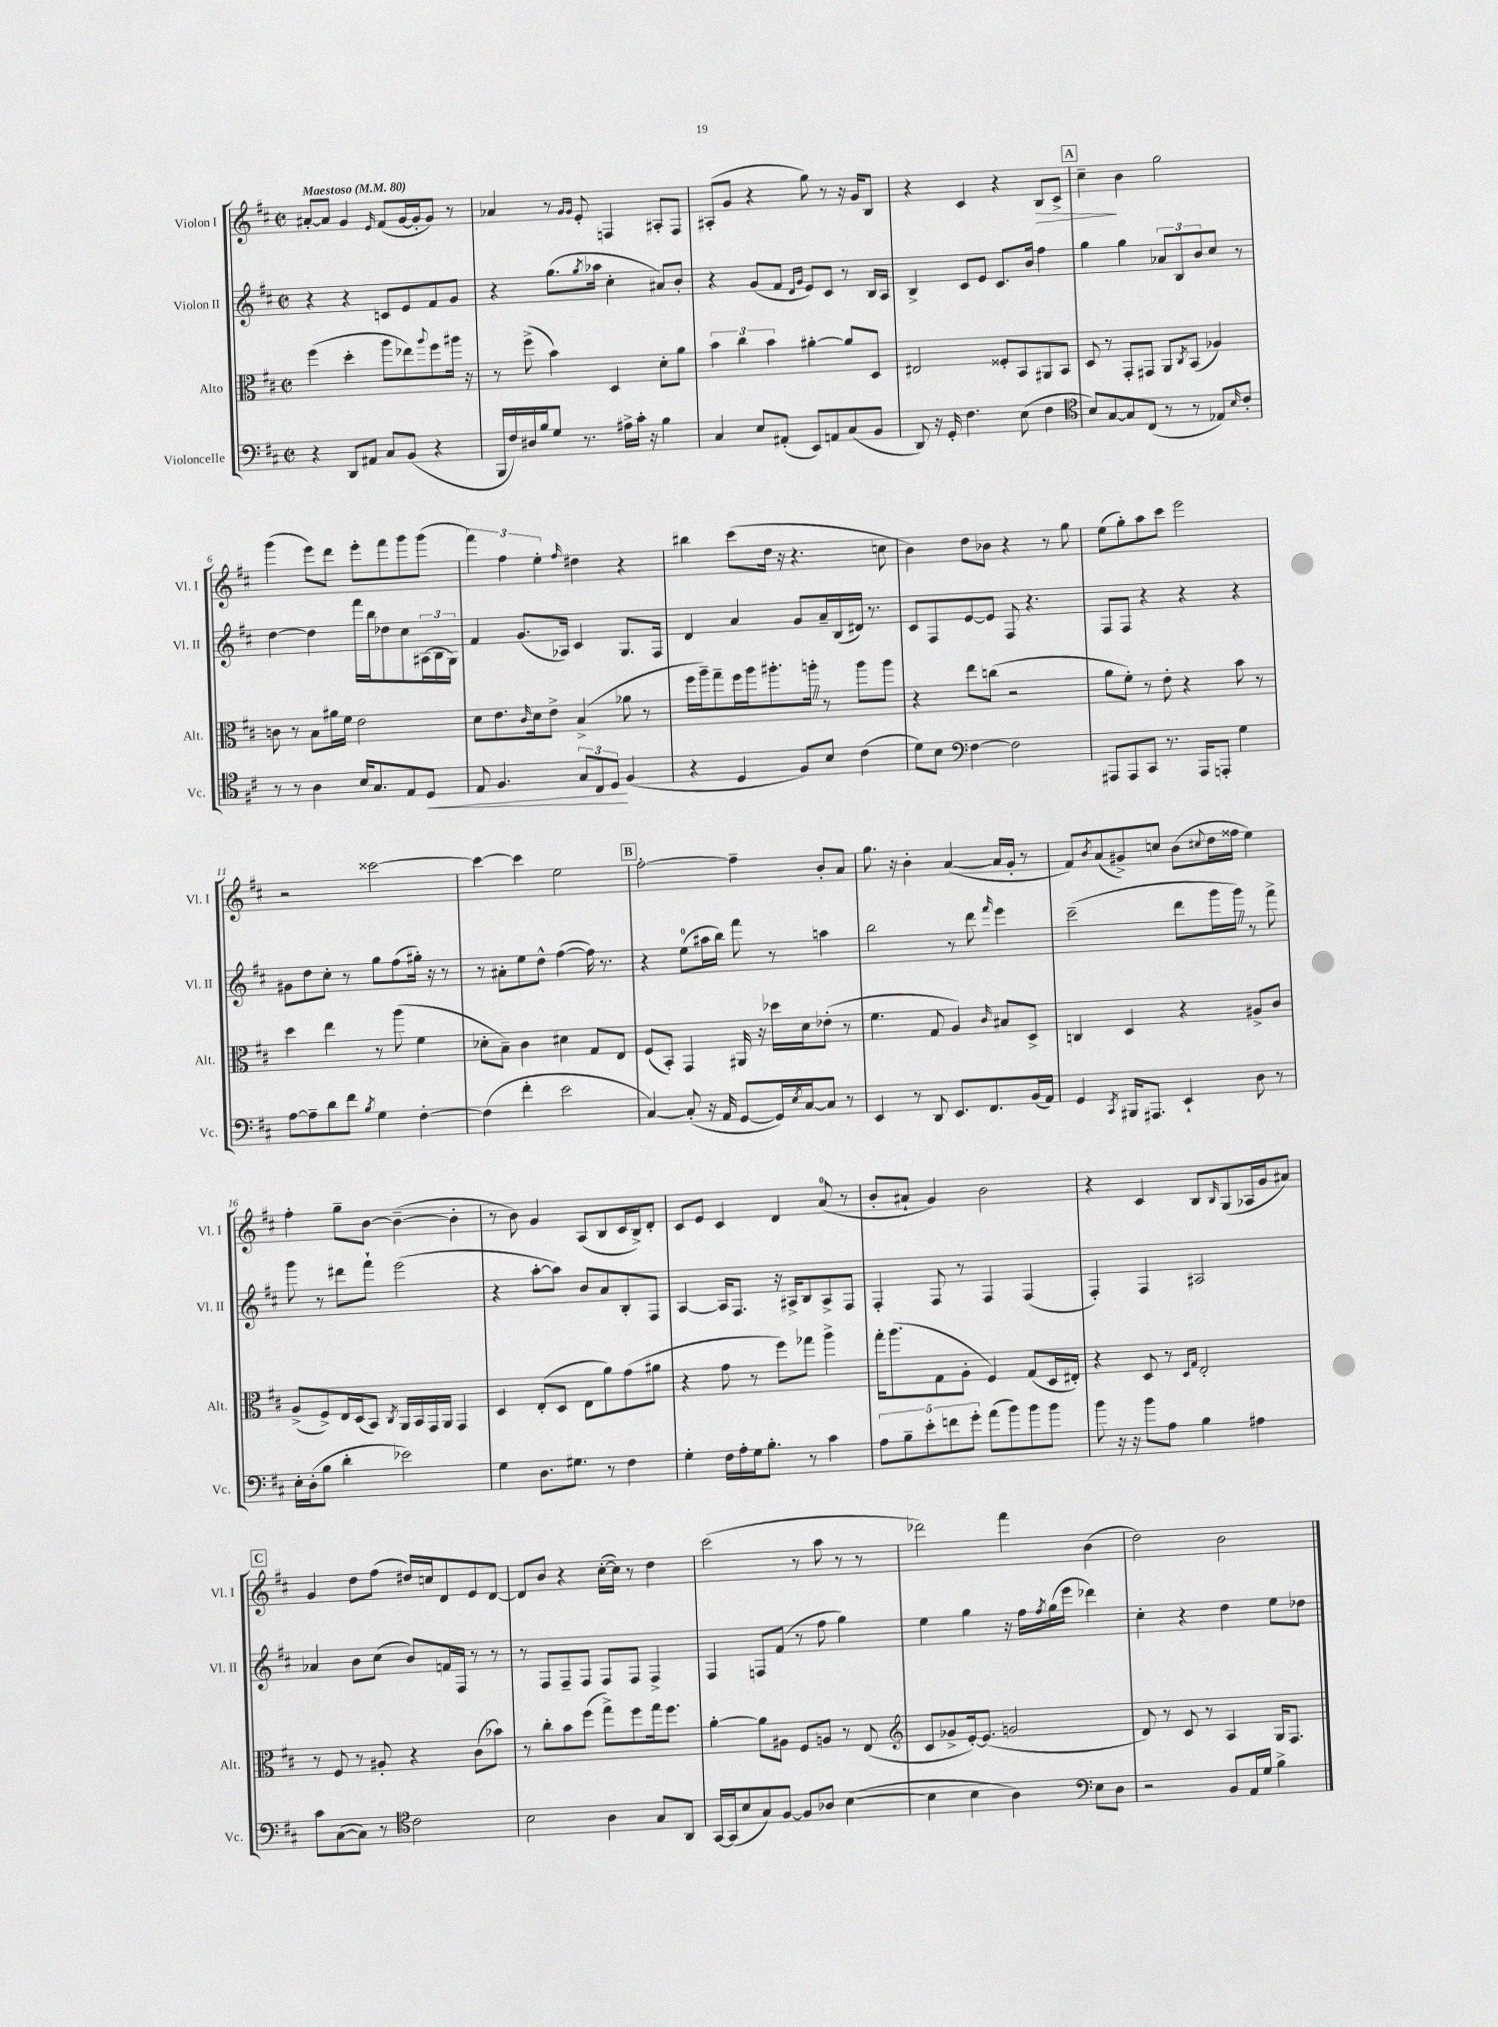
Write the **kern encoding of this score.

**kern	**dynam	**kern	**kern	**kern	**dynam
*part4	*part4	*part3	*part2	*part1	*part1
*staff4	*staff4	*staff3	*staff2	*staff1	*staff1
*I"Violoncelle	*	*I"Alto	*I"Violon II	*I"Violon I	*
*I'Vc.	*	*I'Alt.	*I'Vl. II	*I'Vl. I	*
*clefF4	*	*clefC3	*clefG2	*clefG2	*
*k[f#c#]	*	*k[f#c#]	*k[f#c#]	*k[f#c#]	*
*M2/2	*	*M2/2	*M2/2	*M2/2	*
*met(c|)	*	*met(c|)	*met(c|)	*met(c|)	*
*MM80	*	*MM80	*MM80	*MM80	*
=1	=1	=1	=1	=1	=1
!	!	!	!	!LO:TX:a:B:t=Maestoso	!
4r	.	(4ff#\	4r	[8a#X'/L	.
.	.	.	.	8a#/J]	.
8DD/L	.	4dd'\	4r	4g/	.
8AA#X/J	.	.	.	.	.
.	.	.	.	16qqe/	.
8C#/L	.	8aa\L	8cn/L	(8f#/L	.
(8BB/J	.	8ee-X\)	8e/	[16g/L	.
.	.	.	.	16g'/J]	.
.	.	8qqaa/	.	.	.
4r	.	8ff#\	8f#/	8g/J)	.
.	.	16aa#X\Jk	8g/J	8r	.
.	.	16r	.	.	.
=2	=2	=2	=2	=2	=2
16BBB/LL	.	8r	4r	4a-X/	.
16F#/)	.	.	.	.	.
16D#X/	.	(8ff#^\	.	.	.
16B/J	.	.	.	.	.
8G/J	.	4b\)	(8.gg\L	8r	.
.	.	.	.	16qqg/LL	.
.	.	.	.	16qqg/JJ	.
8.r	.	.	.	8e'/	.
.	.	.	8qgg/	.	.
.	.	.	16aa-X\Jk	.	.
.	.	4D/	4cc#'\	4Fn/	.
16A#X^\LL	.	.	.	.	.
16c#'\JJ	.	.	.	.	.
16r	.	.	.	.	.
4B\	.	8d'\L	8a#X/L)	8A#X'/L	.
.	.	8a\J	8b'/J	8F/J	.
=3	=3	=3	=3	=3	=3
4C#/	.	6b\	4r	(8A#X'/L	.
.	.	.	.	8g/J	.
.	.	6cc#\	.	.	.
8E/L	.	.	(8g/L	4r	.
.	.	6b\	.	.	.
(8AA#X'/J	.	.	8f#/J	.	.
.	.	.	16qqd/LL	.	.
.	.	.	16qqg/JJ	.	.
8EE/L)	.	[4a#X'\	8e/L)	8gg\)	.
8AAn/	.	.	8c#/J	8r	.
(8C#/	.	8a#/L]	8r	16r	.
.	.	.	.	16g/KL	.
8BB/J	.	8D/J	16B/LL	8B/J	.
.	.	.	16A/JJ	.	.
=4	=4	=4	=4	=4	=4
8DD/)	.	2E#X/	4B^/	4r	.
16r	.	.	.	.	.
16GG'/	.	.	.	.	.
4.F#\	.	.	8c#/L	4c#/	.
.	.	.	8e/J	.	.
.	.	8F##X'/L	8.c#/L	4r	.
(8E\	.	8BB/	.	.	.
.	.	.	16b/Jk	.	.
!	!	!	!	!	!LO:HP:b
4F#\	.	8AA#X/	4ff#\	8B/L	>
.	.	8BB/J	.	8c#^/J	.
!!LO:REH:place=s1:t=A
=5	=5	=5	=5	=5	=5
*clefC4	*	*	*	*	*
8B/L)	.	8D/	4gg\	4cc#~\	.
[8G/	.	8r	.	.	.
8G/]	.	8GG'/L	4gg\	4b\	]
(8C#/J	.	8GG#X/J	.	.	.
8r	.	8AA/L	12a-X/L	2gg\	.
.	.	.	12B/	.	.
.	.	8qC#/	.	.	.
8r	.	(8BB/J	.	.	.
.	.	.	12b/	.	.
8E-X/L)	.	4A-X/)	8cc#/J	.	.
16qqB/	.	.	.	.	.
8c#'/J	.	.	8r	.	.
!!LO:LB:g=z
=6	=6	=6	=6	=6	=6
8r	.	8cn\	[4dd\	(4ggg\	.
8r	.	8r	.	.	.
4A\	.	8B\L	4dd\]	8eee\L)	.
.	.	16a#X\L	.	8ddd\J	.
.	.	16f#\JJ	.	.	.
16B/KL	.	2e\	16fff#\LL	8eee'\L	.
8.G/	.	.	16bb\J	.	.
.	.	.	8dd-X\	8fff#\	.
8E/	.	.	8cc#\	8ggg\	.
!	!LO:HP:b	!	!	!	!
8D/J	<	.	(24A#X\L	(8ggg\J	.
.	.	.	24B\	.	.
.	.	.	24G\JJ)	.	.
=7	=7	=7	=7	=7	=7
8E/	.	8d\L	4f#/	6fff#\)	.
4.F#/	.	8.e\	.	.	.
.	.	.	.	6ff#\	.
.	.	.	(8.g/L	.	.
.	.	16qqc#/	.	.	.
.	.	16d\k	.	.	.
.	.	.	.	6ee'\	.
.	.	8e^\J	.	.	.
.	.	.	16A-X/Jk)	.	.
.	.	.	.	16qqff#/	.
12G/L	.	(4B^/	4c#/	4dd#X\	.
12C#/	.	.	.	.	.
12D/J	.	.	.	.	.
(4F#/	[	8a-X\	8.G/L	4r	.
.	.	8r	.	.	.
.	.	.	16F#/Jk	.	.
=8	=8	=8	=8	=8	=8
4r	.	16ff#\LL	4d/	4bb#X\	.
.	.	16aa~\J)	.	.	.
.	.	8gg~\	.	.	.
4D/	.	16ff#\L	4a/	(8ccc#\L	.
.	.	16aa\J	.	.	.
.	.	8.aa#X'\	.	16dd\Jk	.
.	.	.	.	16r	.
8F#/L)	.	.	8g/L	4.r	.
.	.	16aan'Z\Jk	.	.	.
8B/J	.	8r	16a~/L	.	.
.	.	.	(16B/	.	.
(4c#\	.	8aa\L	16d#X/JJ)	.	.
.	.	.	8.r	.	.
.	.	8aa\J	.	8ccn\	.
=9	=9	=9	=9	=9	=9
8d\L)	.	4r	8c#/L	4b\)	.
8B\J	.	.	8F#/	.	.
*clefF4	*	*	*	*	*
[4F#\	.	8ee\L	[8e/	8dd\L	.
.	.	(8ccn\J	8e/J]	8b-X\J	.
2F#\]	.	2r	8F#/	4r	.
.	.	.	4.r	.	.
.	.	.	.	8r	.
.	.	.	.	8gg\	.
=10	=10	=10	=10	=10	=10
8AAA#X/L	.	8a\L	8F#/L	(8ee\L	.
8AAA#/	.	8f#'\J)	8F#/J	8gg'\)	.
8CC#/J	.	8r	4r	8aa\	.
8.r	.	8e'\	.	8ccc#\J	.
.	.	4r	4r	2eee\	.
16AAA#/KL	.	.	.	.	.
8AAAn'/J	.	.	.	.	.
4G\	.	8b\	4r	.	.
.	.	8r	.	.	.
!!LO:LB:g=z
=11	=11	=11	=11	=11	=11
[8A\L	.	4dd\	8g#X\L	2r	.
8A~\]	.	.	8dd\	.	.
8d\	.	4ee\	8cc#'\J	.	.
8f#\J	.	.	8r	.	.
8qB/	.	.	.	.	.
4G\	.	8r	8gg\L	[2ccc##X\	.
.	.	(8aa\	(8ff#\	.	.
[4F#'\	.	4f#\	16gg#X'\Jk)	.	.
.	.	.	16r	.	.
.	.	.	8r	.	.
=12	=12	=12	=12	=12	=12
(4F#\]	.	8d-X'\L	8r	4ccc##\_	.
.	.	8B~\J)	8a#X'\L	.	.
4f#'\	.	4c#\	8ee\	4ccc##\]	.
.	.	.	8dd^^\J	.	.
2e\	.	4d#X\	([4ff#\	2ee\	.
.	.	8G/L	16ff#\])	.	.
.	.	.	8.r	.	.
.	.	8E/J	.	.	.
!!LO:REH:place=s1:t=B
=13	=13	=13	=13	=13	=13
[4C#/)	.	(8F#/L	4r	[2ff#'\	.
.	.	8BB'/J)	.	.	.
(8C#'/]	.	4GG/	(8ee\L	.	.
16r	.	.	16aa#X\L	.	.
16AA/	.	.	16bb\JJ)	.	.
[8GG/L	.	16AA#X/	8fff#\	4ff#~\]	.
.	.	16r	.	.	.
16GG/L])	.	16dd-X\LL	8r	.	.
8qE/	.	.	.	.	.
[16C#/J	.	16d\J	.	.	.
8C#/J]	.	(8e-X'\J	4aan\	8b'/L	.
8r	.	8r	.	8a/J	.
=14	=14	=14	=14	=14	=14
4EE/	.	4.f#\	2bb\	8.gg\	.
.	.	.	.	16r	.
8r	.	.	.	4b'\	.
8DD/	.	8G/	.	.	.
8.EE/L	.	4A/)	8r	([4a/	.
.	.	.	8ddd\	.	.
8.FF#/	.	.	.	.	.
.	.	16qqc#/	16qqfff#/	.	.
.	.	8B#X/L	4eee\	16a/LL]	.
.	.	.	.	16g'/JJ	.
(16BB/L	.	8D^/J	.	8r	.
16AA/JJ)	.	.	.	.	.
=15	=15	=15	=15	=15	=15
4GG/	.	4Cn/	(2ccc#~\	8f#/L)	.
.	.	.	.	8qb/	.
.	.	.	.	(8a/	.
8qCC#/	.	.	.	.	.
16BBB#X/KL	.	4D/	.	8g#X^/)	.
8.AAA#X/J	.	.	.	.	.
.	.	.	.	8ccn/J	.
4EE`/	.	4r	8ddd\L	(8b\L	.
.	.	.	.	8qqcc#X/	.
.	.	.	16ggg\L	16dd\L	.
.	.	.	16gggZ\JJ)	16ff##X\JJ	.
8D\	.	8A#X^/L	8r	4ee\)	.
8r	.	8c#/J	8fff#^\	.	.
!!LO:LB:g=z
=16	=16	=16	=16	=16	=16
16E'\LL	.	(8A^/L	8ggg\	4ff#'\	.
(16D'\J	.	.	.	.	.
8B\J	.	8F#^/)	8r	.	.
4d'\	.	16E/L	8ddd#X\L	8gg~\L	.
.	.	(16D/J	.	.	.
.	.	8BB/J)	8fff#`\J	[8b\J	.
.	.	8qC#/	.	.	.
2e-X\)	.	16AA/LL	(2eee\	(4b~\_	.
.	.	16BB/	.	.	.
.	.	16GG/	.	.	.
.	.	16AA/JJ	.	.	.
.	.	4GG/	.	4b'\]	.
=17	=17	=17	=17	=17	=17
4G\	.	4D/	4r	8r	.
.	.	.	.	8b\)	.
8.D\L	.	(8E'/L	[8aa'\L	4g/	.
.	.	8D/J	8aa\J])	.	.
8.G#X\J	.	.	.	.	.
.	.	8E\L	8b/L	(8A/L	.
8r	.	8a\)	8a/	8B/	.
4F#\	.	(8g\	8B'/	16c#/L	.
.	.	.	.	16B^/J)	.
.	.	8a#X\J	8F#/J	8d'/J	.
=18	=18	=18	=18	=18	=18
4G'\	.	4r	[4A/	8c#/L	.
.	.	.	.	8e/J	.
16F#\LL	.	8g\	16A/KL]	4c#/	.
16A'\	.	.	8.F#/J	.	.
16G\J	.	8r	.	.	.
8.B'\J	.	.	.	.	.
.	.	8ff#\L)	16r	4d/	.
.	.	.	16A#X^/KL	.	.
8r	.	8gg-X\J	8B/	.	.
4c#\	.	4aa^\	8A#^/	(8a/	.
.	.	.	8F#/J	8r	.
=19	=19	=19	=19	=19	=19
10A\L	.	16gg'\KL	4F#'/	8b'/L	.
.	.	(8.aa\	.	.	.
10B~\	.	.	.	.	.
.	.	.	.	8a#X`/J	.
10e'\	.	.	.	.	.
.	.	8G\	8F#/	4g/)	.
10fn\	.	.	.	.	.
.	.	8A'\J	8r	.	.
10g'\J	.	.	.	.	.
(8a\L	.	4F#/)	4F#/	2b\	.
8b\)	.	.	.	.	.
8b\	.	(8G/L	(4F#/	.	.
8b\J	.	16D/L	.	.	.
.	.	16E#X'/JJ)	.	.	.
=20	=20	=20	=20	=20	=20
8b\	.	4r	4F#'/)	4r	.
16r	.	.	.	.	.
16r	.	.	.	.	.
8b\L	.	8D/	4F#/	4c#/	.
8A\J	.	8r	.	.	.
.	.	16qqD/LL	.	.	.
.	.	16qqG/JJ	.	.	.
4B\	.	2E'/	2A#X/	8B/L	.
.	.	.	.	16qqB/	.
.	.	.	.	(8G/	.
4A#X\	.	.	.	16A-X/L	.
.	.	.	.	16g/J	.
.	.	.	.	8a#X/J)	.
!!LO:LB:g=z
!!LO:REH:place=s1:t=C
=21	=21	=21	=21	=21	=21
8c#\L	.	8r	4a-X/	4g/	.
([8C#\	.	8F#/	.	.	.
8C#\J])	.	8r	8b\L	8dd\L	.
8r	.	8A#X'/	(8cc#\J	(8ff#\J	.
*clefC4	*	*	*	*	*
2c#\	.	4r	8b/L)	16dd#X/LL)	.
.	.	.	.	16ccn/J	.
.	.	.	16fn/L	8d/	.
.	.	.	16F#/JJ	.	.
.	.	(8c#\L	8r	8e/	.
.	.	8b-X\J)	8r	[8d/J	.
=22	=22	=22	=22	=22	=22
2B\	.	8r	8r	8d/L]	.
.	.	8cc#'\L	8F#/L	8b/J	.
.	.	8b\	8F#~/	4r	.
.	.	(8ff#\J	8F#/J	.	.
4A\	.	8gg^\L)	8F#/L	([16cc#'\LL	.
.	.	.	.	16cc#\JJ])	.
.	.	8ff#\	8F#/J	8r	.
8G/L	.	16gg\k	4F#^/	4dd\	.
.	.	8.ff#\J	.	.	.
8AA/J	.	.	.	.	.
=23	=23	=23	=23	=23	=23
[16GG/LL	.	[4a'\	4F#/	(2ccc#\	.
(16GG/J]	.	.	.	.	.
8B/	.	.	.	.	.
8G/)	.	8a\L]	8Fn/L	.	.
[8F#/J	.	8A#X\J	(8f#/J	.	.
8F#/L]	.	8F#/L	8r	8r	.
8A-X/J	.	8An/J	8ff#\	8aa\	.
([4B\	.	8r	4gg\)	8r	.
.	.	(8E/	.	8r	.
=24	=24	=24	=24	=24	=24
*	*	*clefG2	*	*	*
4B\]	.	8c#/L	4ee\	2ddd-X\)	.
.	.	8g-X^/	.	.	.
4B\	.	[16e'/k)	4gg\	.	.
.	.	(8.e/J]	.	.	.
4A\)	.	2gn/	16r	4fff#\	.
.	.	.	16ff#\LL	.	.
.	.	.	8qff#/	.	.
.	.	.	(16gg\	.	.
.	.	.	16eee\JJ	.	.
*clefF4	*	*	*	*	*
8E\L	.	.	4ddd-X\)	(4b\	.
8D\J	.	.	.	.	.
=25	=25	=25	=25	=25	=25
2r	.	8d/)	4cc#'\	2dd\)	.
.	.	8r	.	.	.
.	.	8c#/	4r	.	.
.	.	8r	.	.	.
8BB/L	.	4A/	4dd\	2b\	.
16AA/L	.	.	.	.	.
16G/JJ	.	.	.	.	.
4B^\	.	16G/KL	8ee\L	.	.
.	.	8.F#/J	.	.	.
.	.	.	8dd-X\J	.	.
==	==	==	==	==	==
*-	*-	*-	*-	*-	*-
